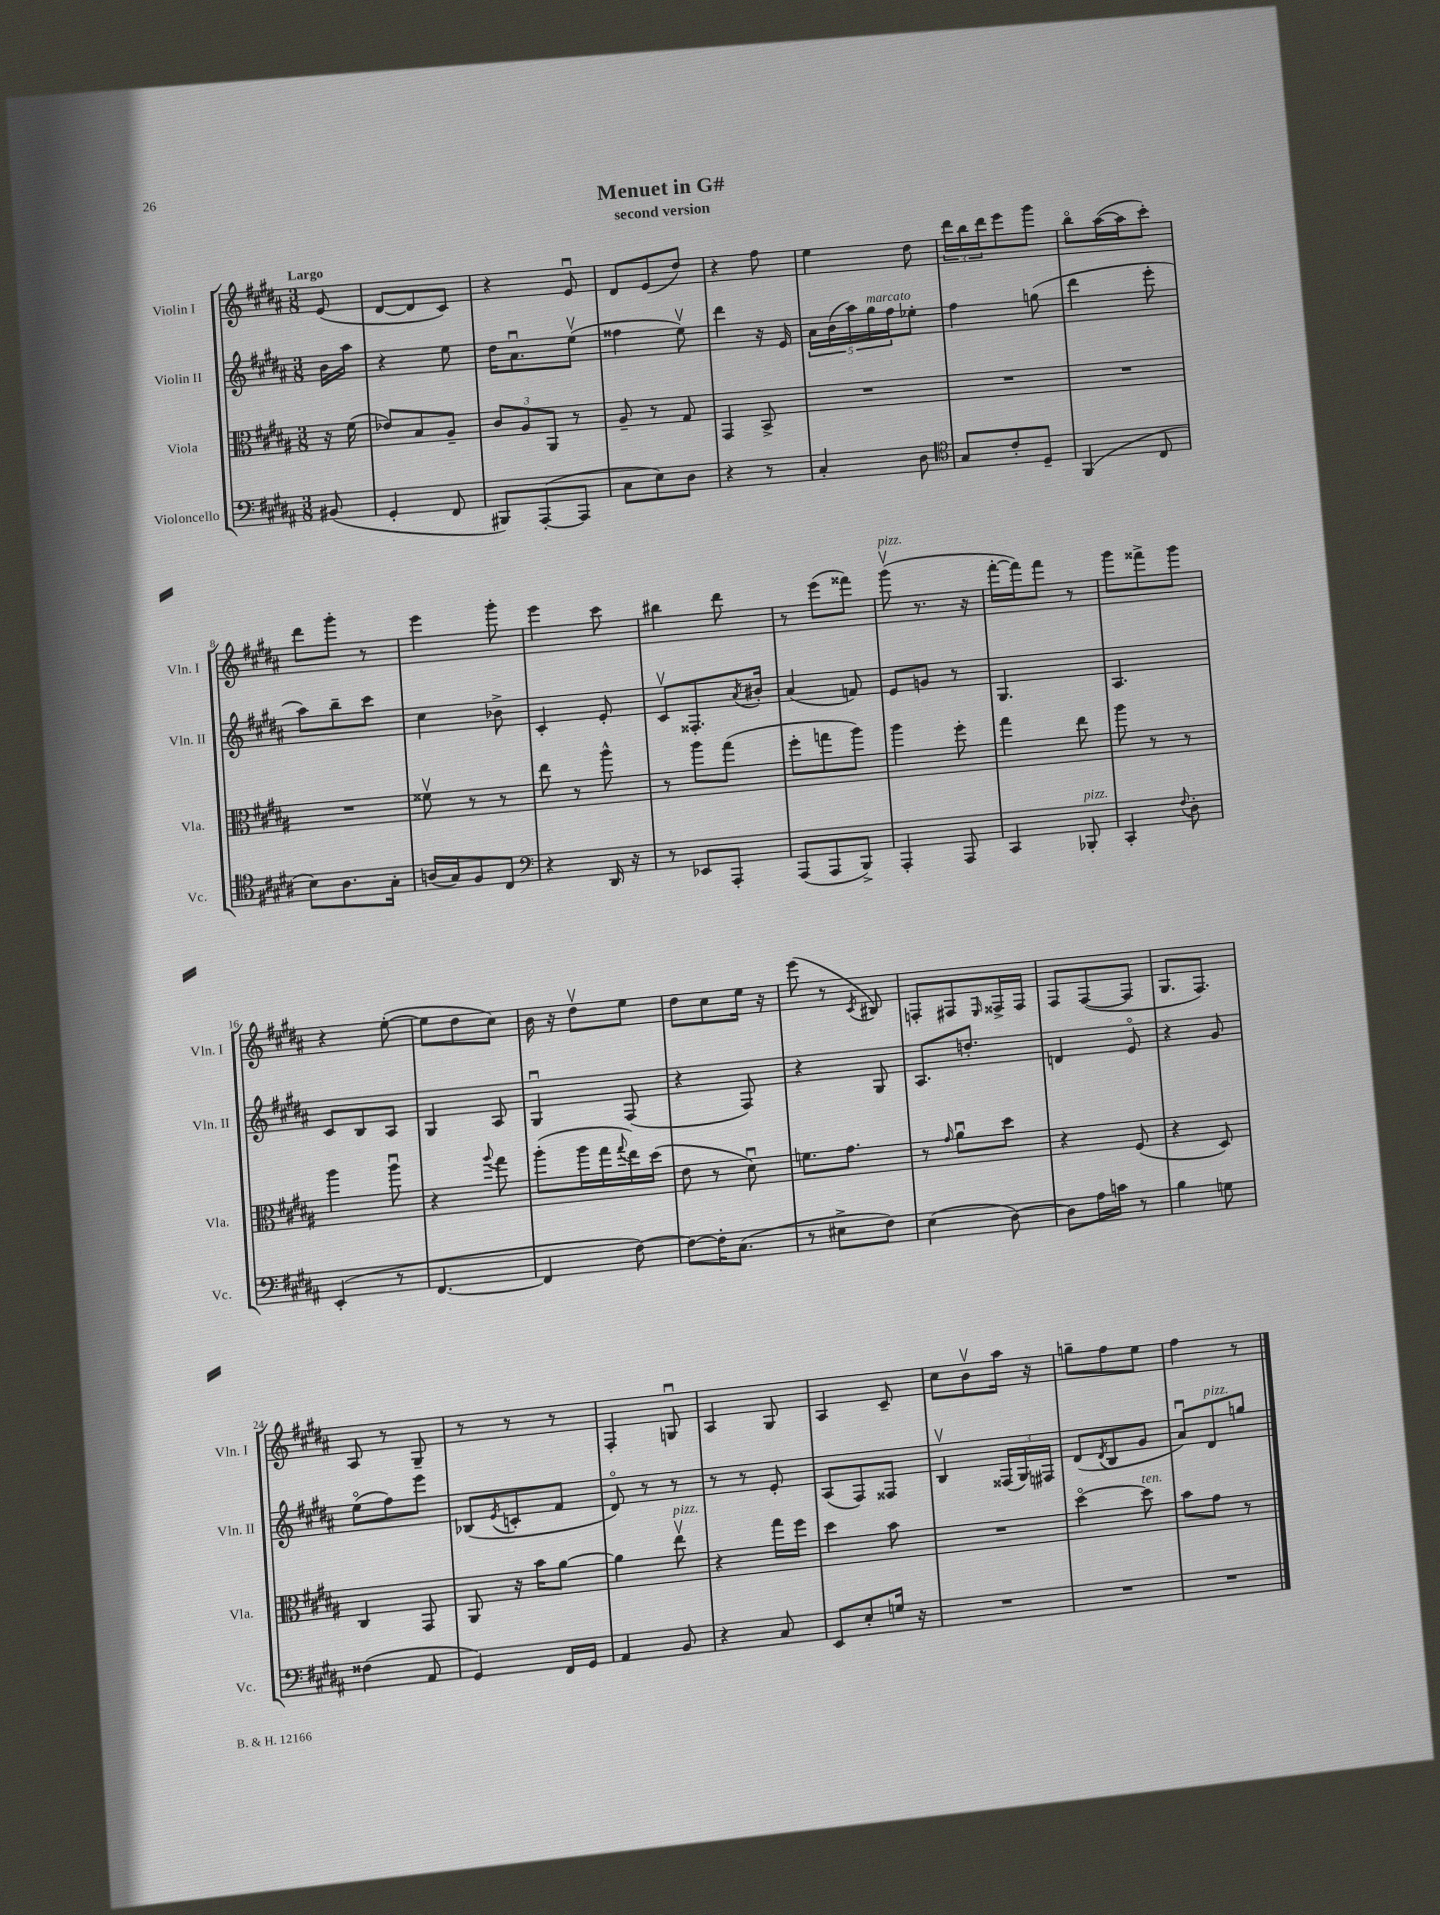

**kern	**kern	**kern	**kern
*staff4	*staff3	*staff2	*staff1
*clefF4	*clefC3	*clefG2	*clefG2
*k[f#c#g#d#a#]	*k[f#c#g#d#a#]	*k[f#c#g#d#a#]	*k[f#c#g#d#a#]
*M3/8	*M3/8	*M3/8	*M3/8
(8BB#	16r	16b	(8e
.	(16f#	16aa#	.
=	=	=	=
4GG#'	8e-)	4r	[8d#
.	8B	.	8d#]
8FF#	8A#~	8ee	8c#)
=	=	=	=
8BBB#)	12c#	16dd#	4r
.	.	8.a#u	.
.	12A#	.	.
([8AAA#'	.	.	.
.	12AA#	.	.
8AAA#]	8r	(8eev	8eu
=	=	=	=
8C#	8A#~	4ff##	8d#
8E)	8r	.	(8e
8D#	8G#	8eev)	8dd#)
=	=	=	=
4r	4GG#	4ddd#	4r
8r	8BB^	16r	8ff#
.	.	16e	.
=	=	=	=
4C#'	4.r	20a#	4ee
.	.	(20b	.
.	.	20aa#)	.
.	.	20gg#	.
.	.	20ff#	.
8D#	.	8ee-'	8dd#
=	=	=	=
*clefC4	*	*	*
8G#	4.r	4ff#	24ddd#
.	.	.	24bb
.	.	.	24ddd#
8c#'	.	.	8eee
8D#~	.	(8gg	8ggg#
=	=	=	=
(4FF#	4.r	4ddd#	8bbo
.	.	.	([16aa#
.	.	.	16aa#]
8C#	.	8eee'	8ccc#')
=	=	=	=
8B)	4.r	8aa#)	8ddd#
8.A#	.	8bb~	8ggg#'
.	.	8ccc#	8r
16G#'	.	.	.
=	=	=	=
(16A	8f##v	4cc#	4eee
16G#)	.	.	.
8F#	8r	.	.
8C#	8r	8b-^	8ggg#'
=	=	=	=
*clefF4	*	*	*
4r	8ee	4c#'	4eee
.	8r	.	.
16DD#	8aa#^^	8e'	8ccc#
16r	.	.	.
=	=	=	=
8r	8r	8c#v	4bb#
8EE-	8aa#	8.F##'	.
8AAA#'	(8gg#	.	8ddd#
.	.	8qa#	.
.	.	16b#'	.
=	=	=	=
(8AAA#	8ff#'	(4a#	8r
8AAA#	8gg	.	(8eee
8BBB^)	8aa#)	8f)	8fff##)
=	=	=	=
4AAA#'	4aa#	8e	(8ggg#v
.	.	8g	8.r
8AAA#	8ff#'	8r	.
.	.	.	16r
=	=	=	=
4CC#	4gg#	4.G#	[16fff#'
.	.	.	16fff#])
.	.	.	8fff#
8BBB-'	8ee	.	8r
=	=	=	=
4CC#'	8aa#	4.A#	8ggg#
.	8r	.	8fff##^
8qqF#	.	.	.
8D#'	8r	.	8ggg#
=	=	=	=
(4EE'	4aa#	8c#	4r
.	.	8B	.
8r	8aa#u	8A#	([8ee'
=	=	=	=
[4.FF#	4r	4G#	8ee]
.	.	.	8dd#
.	8qqaa#	.	.
.	8gg#	8A#	8cc#)
=	=	=	=
4FF#]	(8aa#'	4G#u	16b
.	.	.	16r
.	16aa#	.	8dd#v
.	16gg#	.	.
.	8qqgg#	.	.
[8F#)	16ee)	(8F#	8ee
.	(16dd#	.	.
=	=	=	=
8F#_	8e	4r	8dd#
16F#']	8r	.	8cc#
(8.C#	.	.	.
.	8d#u)	8F#)	16ee
.	.	.	16r
=	=	=	=
8r	8.f	4r	(8eee
8E#^	.	.	8r
.	8.g#	.	.
.	.	.	8qc#
8F#)	.	8G#	8B#)
=	=	=	=
(4E	8r	8.A#	8F'
.	16qqg#	.	.
.	8a#u	.	8F#
.	.	8.dd'	.
.	.	.	16qqE
[8D#)	8dd#	.	16F##^
.	.	.	16F##
=	=	=	=
8D#]	4r	4d	8F#
16A#	.	.	([8F#
16c	.	.	.
8r	(8F#	8eo	8F#]
=	=	=	=
4B	4r	4r	8.G#
.	.	.	8.F#)
8G	8D#)	8g#	.
=	=	=	=
(4F##	4C#	(8eeo	8A#
.	.	8ff#)	8r
8AA#	8GG#	8eee	8G#~
=	=	=	=
4GG#)	8AA#	(8B-	8r
.	.	8qe	.
.	16r	8c'	8r
.	16b	.	.
16FF#	[8a#	8f#	8r
16GG#	.	.	.
=	=	=	=
4AA#	4a#]	8d#o)	4F#'
.	.	8r	.
8BB	8eev	8r	8Gu
=	=	=	=
4r	4r	8r	4A#
.	.	8r	.
8C#	16gg#	8e'	8G#
.	16ff#	.	.
=	=	=	=
8EE	4dd#	(8A#	4A#
8E'	.	8F#)	.
16G	8b	8F##	8c#~
16r	.	.	.
=	=	=	=
4.r	4.r	4Bv	8cc#
.	.	.	8bv
.	.	(24F##	16aa#
.	.	24G#)	.
.	.	.	16r
.	.	24F#	.
=	=	=	=
4.r	[4dd#o	(8d#	8gg~
.	.	8qd#	.
.	.	8B	8ff#
.	8dd#]	8g#	8ee
=	=	=	=
4.r	8b	8a#u)	4ff#
.	8g#	8d#	.
.	8r	8gg	8r
==	==	==	==
*-	*-	*-	*-
